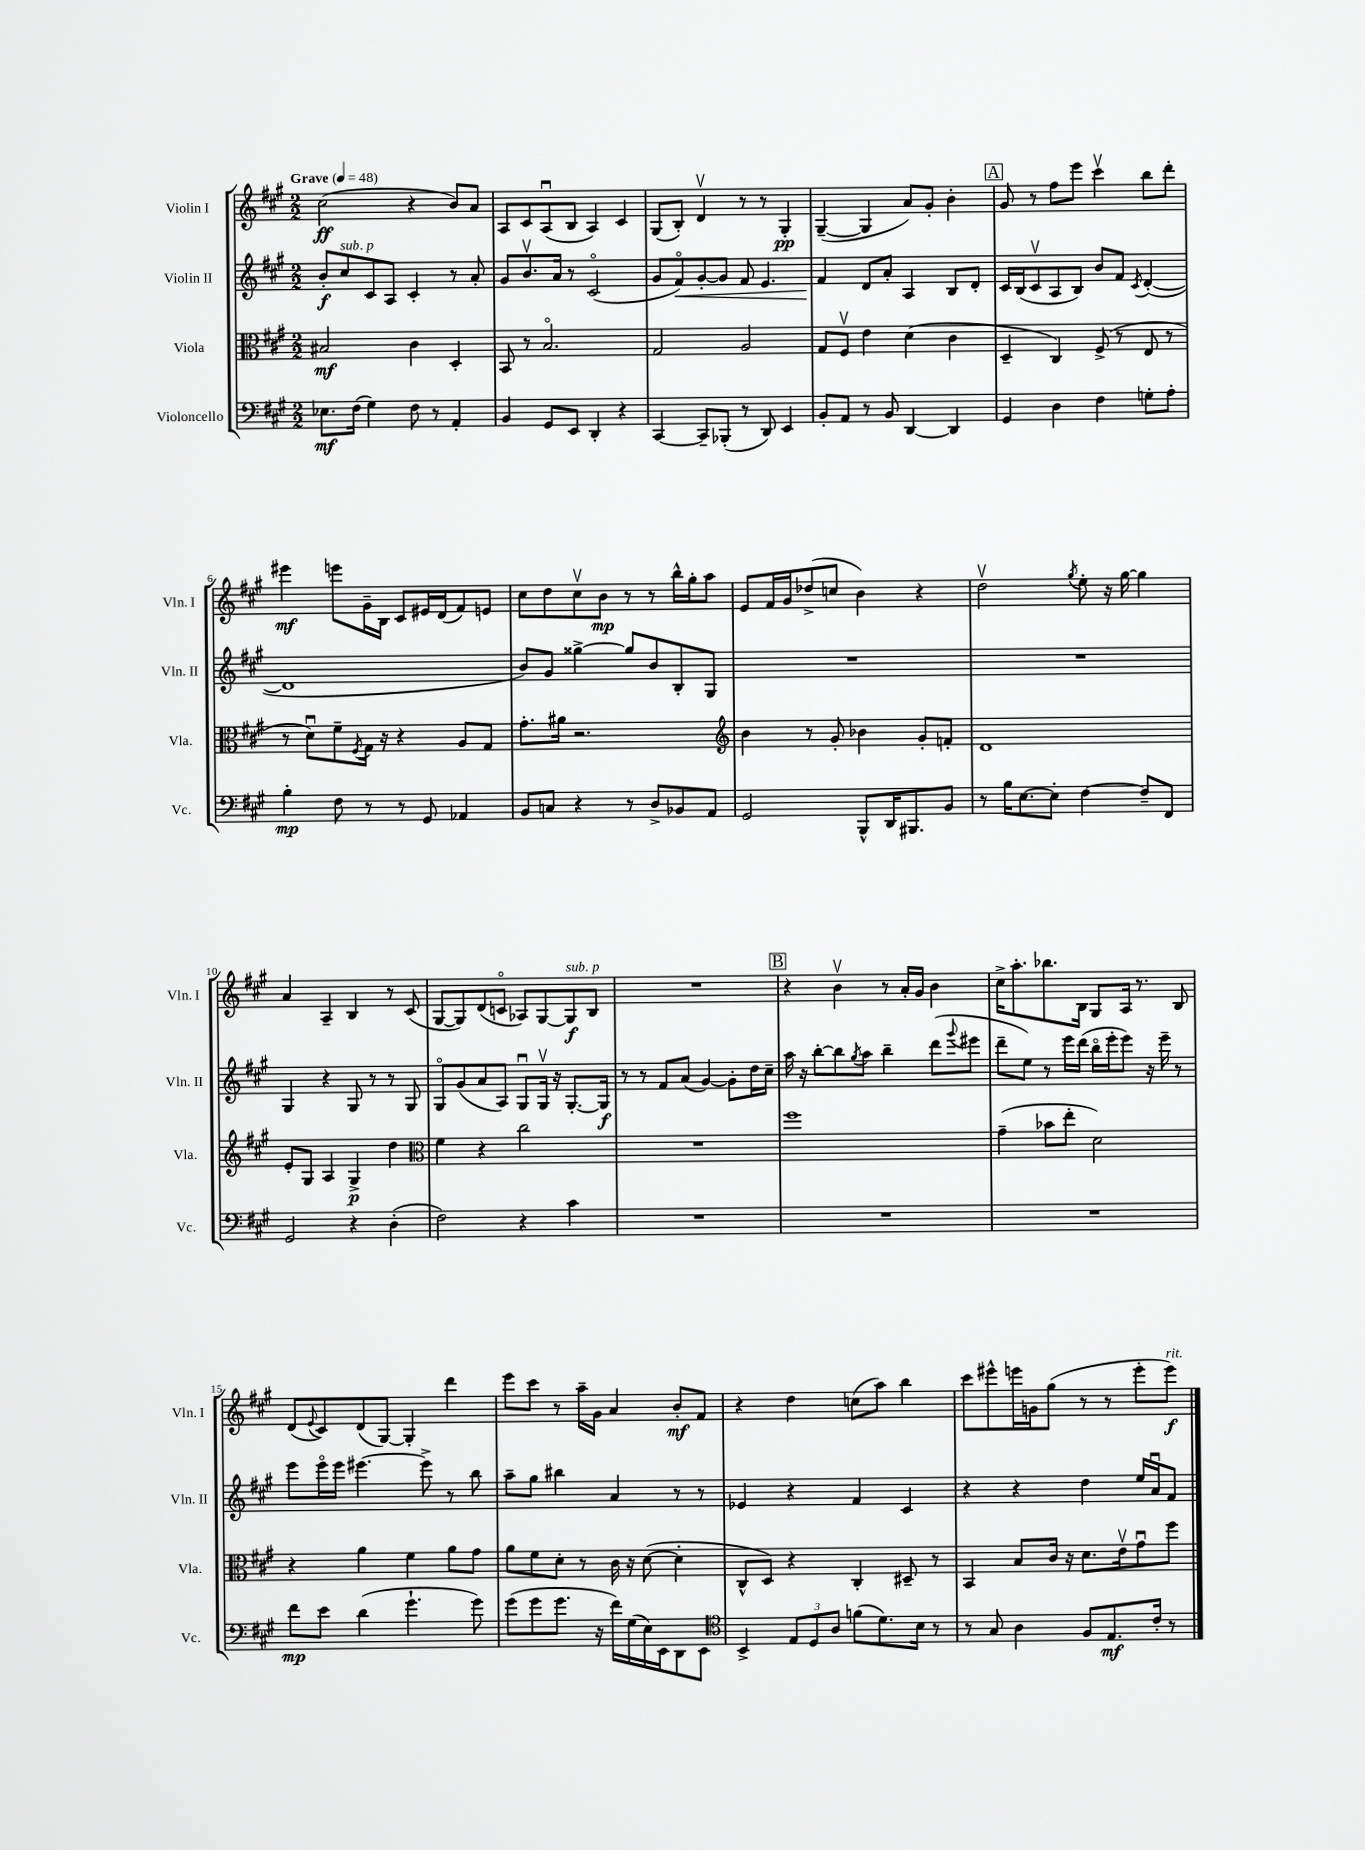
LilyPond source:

<<
\new StaffGroup <<
\new Staff = "s0" \with { instrumentName = "Violin I" shortInstrumentName = "Vln. I" } {
    \clef treble \key a \major \numericTimeSignature \time 2/2 \tempo "Grave" 4 = 48
    cis''2\ff( r4 b'8) a'8 |
    a8 cis'8 a8\downbow( b8 a4) cis'4 |
    gis8( b8-.) d'4\upbow r8 r8 gis4-.\pp |
    gis4~--( gis4 a'8) gis'8-. b'4-. |
    \mark \markup { \box "A" } gis'8 r8 fis''8 e'''8 cis'''4\upbow b''8 d'''8-. |
    eis'''4\mf e'''8 gis'16-- b16 cis'8 eis'16 d'16( fis'8) e'8 |
    cis''8 d''8 cis''8\upbow b'8\mp r8 r8 b''16-^ gis''16-. a''8 |
    e'8 fis'16 gis'16 des''8->( c''8 b'4) r4 |
    d''2\upbow \acciaccatura { gis''8 } e''8-. r16 gis''16~ gis''4 |
    a'4 a4-- b4 r8 cis'8( |
    gis8~ gis8) d'8( c'8\flageolet aes8) gis8~ gis8\f^\markup { \italic "sub. p" } b8 |
    R1 |
    \mark \markup { \box "B" } r4 b'4\upbow r8 a'16-. gis'16 b'4 |
    cis''16-> a''8.-. bes''8. b16 gis8 a16 r8. b8 |
    d'8( \appoggiatura { e'8 } cis'8) d'8( gis8~) gis4-. d'''4 |
    e'''8 cis'''8 r8 a''16-- gis'16 a'4 b'8-.\mf fis'8 |
    r4 d''4 c''8( a''8) b''4 |
    cis'''8 eis'''8-^ e'''16 g'16 gis''8( r8 r8 e'''8-. e'''8\f^\markup { \italic "rit." }) \bar "|." |
}
\new Staff = "s1" \with { instrumentName = "Violin II" shortInstrumentName = "Vln. II" } {
    \clef treble \key a \major \numericTimeSignature \time 2/2
    b'8-.\f cis''8^\markup { \italic "sub. p" } cis'8 a8 cis'4-. r8 a'8-. |
    gis'8 b'8.\upbow a'16 r8 cis'2\flageolet( |
    gis'8 fis'8\flageolet\<) gis'8~-. gis'8 fis'8 e'4. |
    fis'4\! d'8 a'8-. a4 b8 d'8-. |
    \mark \markup { \box "A" } cis'16 b16( cis'8\upbow a8 b8) b'8 fis'8 \acciaccatura { cis'8 } d'4~-.( |
    d'1 |
    b'8) gis'8 gisis''4~-> gisis''8 b'8 b8-. gis8 |
    R1 |
    R1 |
    gis4 r4 gis8 r8 r8 gis8 |
    gis8\flageolet gis'8( a'8 a8) gis8\downbow gis16\upbow r16 gis8.~-. gis16\f |
    r8 r8 fis'8 a'8( gis'4~) gis'8-. d''16 cis''16-- |
    \mark \markup { \box "B" } a''16 r16 b''8~-. b''8 \acciaccatura { gis''8 } a''8 b''4-- d'''8( \appoggiatura { gis'''8 } eis'''8 |
    d'''8-- e''8) r8 e'''16 d'''16( b''16\flageolet e'''16-. e'''8) r16 e'''16-- r8 |
    e'''8 e'''16\flageolet e'''16 eis'''4.~ eis'''8-> r8 b''8 |
    a''8-- gis''8 bis''4 a'4 r8 r8 |
    ees'4 r4 fis'4 cis'4 |
    r4 r4 d''4 e''16 a'16\downbow fis'8 \bar "|." |
}
\new Staff = "s2" \with { instrumentName = "Viola" shortInstrumentName = "Vla." } {
    \clef alto \key a \major \numericTimeSignature \time 2/2
    bis2\mf cis'4 d4-. |
    b,8 r8 b2.\flageolet |
    gis2 a2 |
    gis8 fis8\upbow e'4 d'4( cis'4 |
    \mark \markup { \box "A" } d4-- cis4) fis8->( r8 e8 r8 |
    r8 d'8\downbow) fis'8-- \acciaccatura { fis8 } gis16 r16 r4 a8 gis8 |
    gis'8.-. ais'16 r2. |
    \clef treble b'4 r8 gis'8-. bes'4 gis'8-. f'8-. |
    d'1 |
    e'8-. gis8 a4 gis4->\p d''4 |
    \clef alto fis'4 r4 cis''2 |
    R1 |
    \mark \markup { \box "B" } fis''1 |
    gis'4--( bes'8 e''8-. d'2) |
    r4 a'4 fis'4 a'8 gis'8 |
    a'8 fis'8 d'8-. r8 cis'16 r16 d'8~( d'4-. |
    cis8-^ d8) r4 cis4-. dis8-- r8 |
    b,4 b8 cis'16 r16 d'8. e'16\upbow gis'8\downbow fis''8 \bar "|." |
}
\new Staff = "s3" \with { instrumentName = "Violoncello" shortInstrumentName = "Vc." } {
    \clef bass \key a \major \numericTimeSignature \time 2/2
    ees8.\mf fis16( gis4) fis8 r8 a,4-. |
    b,4 gis,8 e,8 d,4-. r4 |
    cis,4~ cis,8-- bes,,8-.( r8 d,8) e,4 |
    b,8-. a,8 r8 b,8 d,4~ d,4 |
    \mark \markup { \box "A" } gis,4 d4 fis4 g8-. a8-. |
    b4-.\mp fis8 r8 r8 gis,8 aes,4 |
    b,8 c8 r4 r8 d8-> bes,8 a,8 |
    gis,2 b,,8-^ d,16 bis,,8. b,8 |
    r8 b16 e8.~ e8-. fis4~ fis8-- fis,8 |
    gis,2 r4 d4-.( |
    fis2) r4 cis'4 |
    R1 |
    \mark \markup { \box "B" } R1 |
    R1 |
    fis'8\mp e'8 d'4( gis'4.-! gis'8) |
    gis'8( gis'8 gis'8. r16 fis'16) gis16( e16) e,16 d,8 e,8 |
    \clef tenor b,4-> \tuplet 3/2 { e8 d8 a8 } f'8( d'8.) b16 r8 |
    r8 gis8 a4 fis8 e8.\mf cis'16-. r8 \bar "|." |
}
>>
>>
